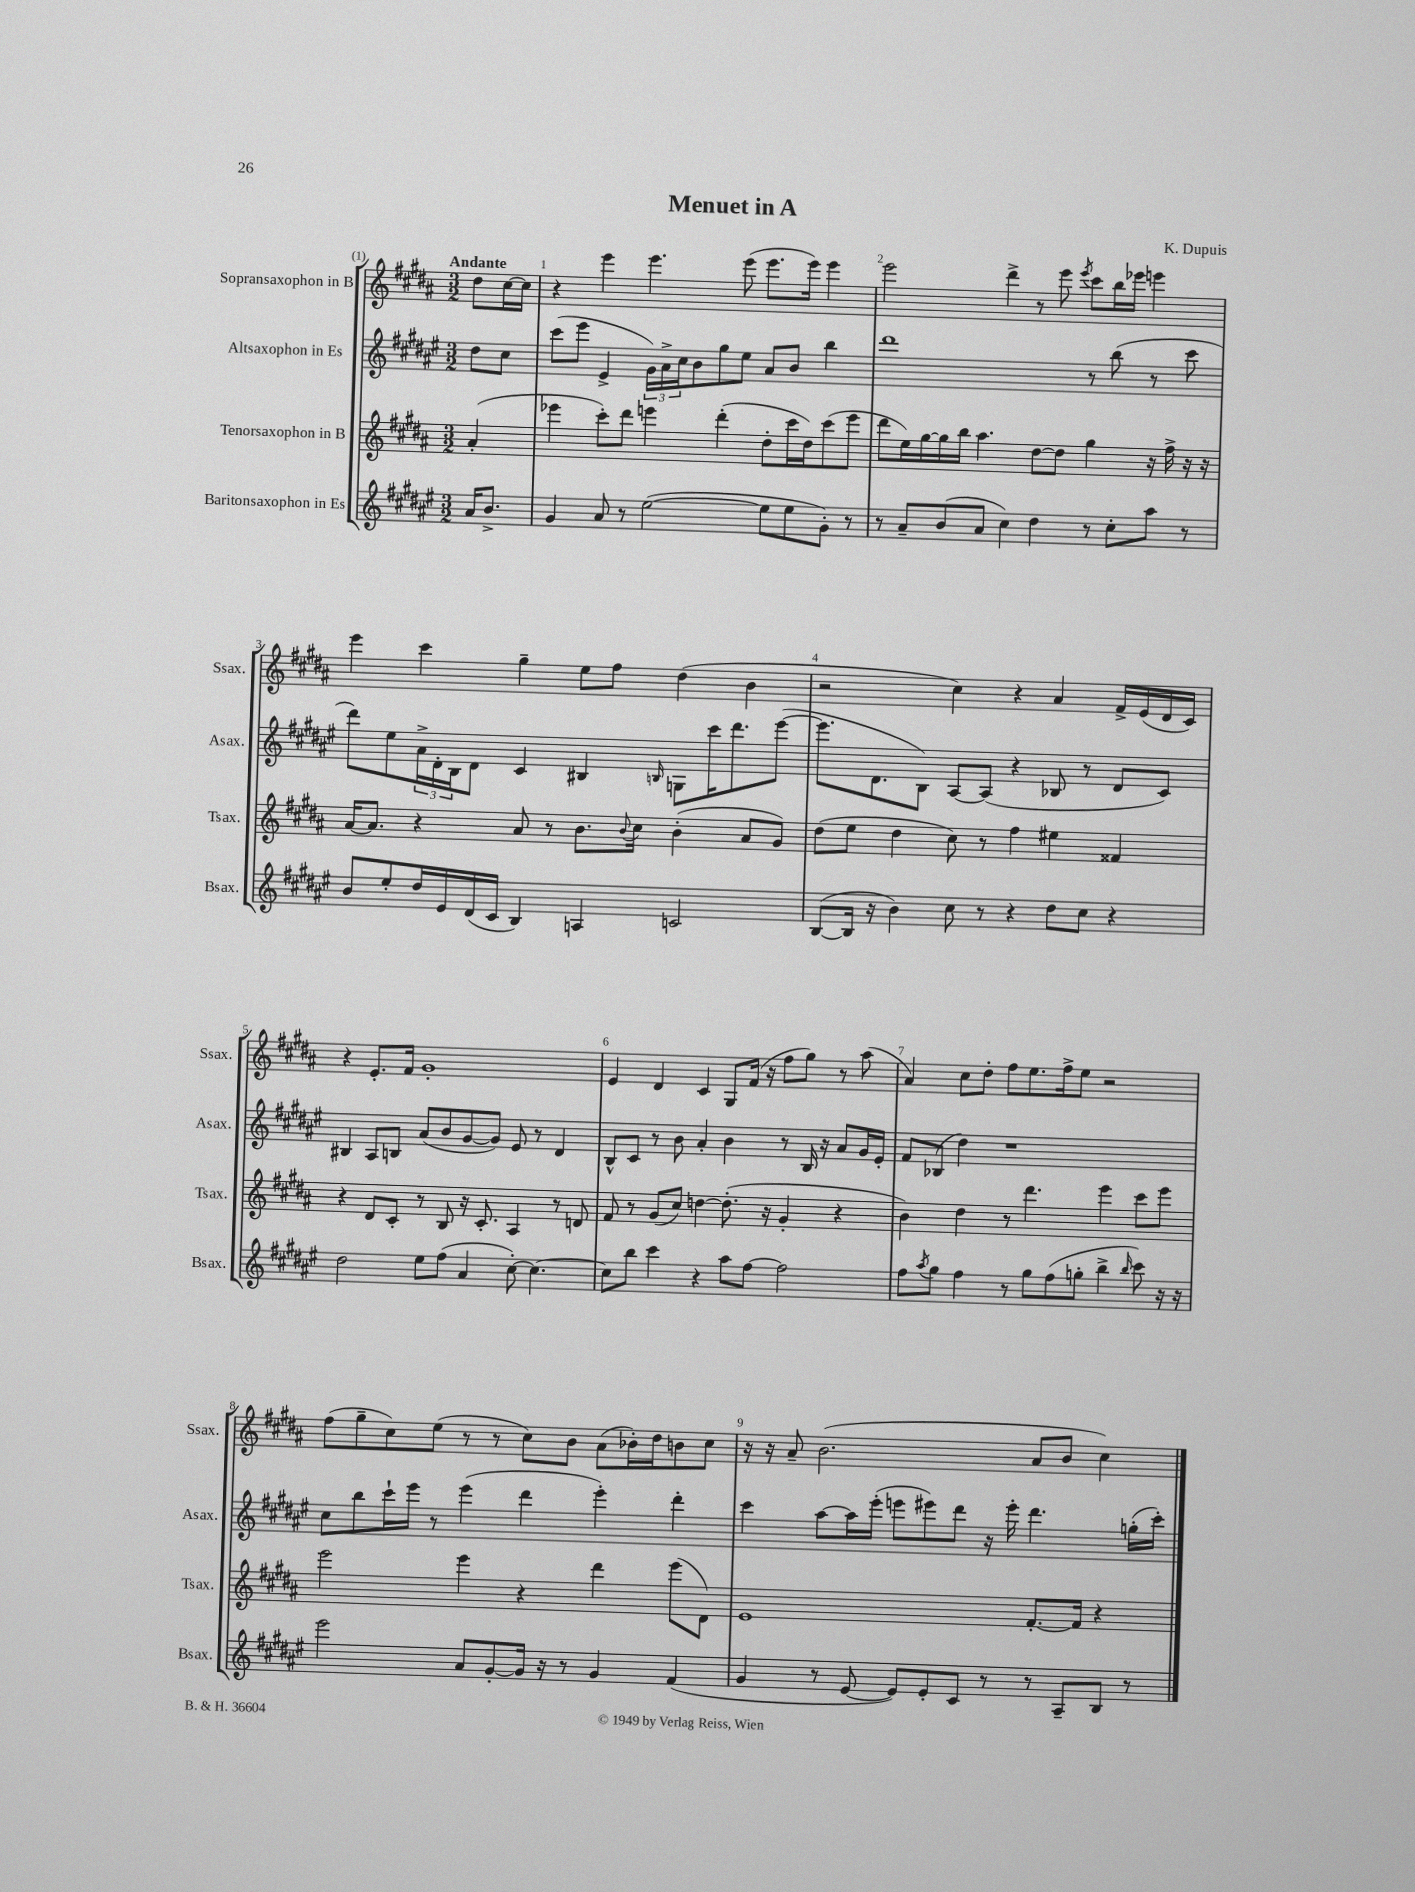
\header { title = "Menuet in A" composer = "K. Dupuis" }
<<
\new StaffGroup <<
\new Staff = "s0" \with { instrumentName = "Sopransaxophon in B" shortInstrumentName = "Ssax." } {
    \clef treble \key b \major \numericTimeSignature \time 3/2 \partial 4 \tempo "Andante"
    dis''8 cis''16~ cis''16 |
    r4 e'''4 e'''4. e'''8( e'''8. e'''16) e'''4 |
    e'''2 dis'''4-> r8 e'''8 \acciaccatura { e'''8 } cis'''8 b''16 ees'''16 e'''4 |
    e'''4 cis'''4 gis''4-- e''8 fis''8 dis''4( b'4 |
    r2 cis''4) r4 ais'4 fis'16-> e'16( dis'16 cis'16) |
    r4 e'8.-. fis'16 gis'1-. |
    e'4 dis'4 cis'4 gis8 fis'16( r16 fis''8 gis''8) r8 ais''8( |
    ais'4) cis''8 dis''8-. fis''8 e''8. fis''16-> e''8 r2 |
    fis''8( gis''8-- cis''8) e''8( r8 r8 cis''8) b'8 ais'8( bes'16-.) dis''16 b'8 cis''8 |
    r16 r16 ais'8-- b'2.( ais'8 b'8 cis''4) \bar "|." |
}
\new Staff = "s1" \with { instrumentName = "Altsaxophon in Es" shortInstrumentName = "Asax." } {
    \clef treble \key fis \major \numericTimeSignature \time 3/2 \partial 4
    dis''8 cis''8 |
    cis'''8( eis'''8 eis'4-> \tuplet 3/2 { gis'16) ais'16-> cis''16 } b'8 gis''8 eis''8 ais'8 b'8 b''4 |
    dis'''1 r8 b''8( r8 cis'''8 |
    dis'''8) eis''8 \tuplet 3/2 { ais'16-> dis'16-. b16 } dis'8 cis'4 bis4 \grace { b16 } g8 cis'''16 dis'''8. eis'''8~( |
    eis'''8. dis'8. b8) ais8~ ais8( r4 bes8 r8 dis'8 cis'8) |
    bis4 ais8 b8 ais'8( b'8 gis'8~ gis'8) eis'8 r8 dis'4 |
    b8-^ cis'8 r8 b'8 ais'4-. b'4 r8 b16 r16 ais'8 gis'16 eis'16-. |
    fis'8 bes8( dis''4) r1 |
    cis''8 b''8 cis'''16-! eis'''16 r8 eis'''4( dis'''4 eis'''4-.) dis'''4-. |
    cis'''4 ais''8~ ais''16 eis'''16-.( e'''8 eis'''8) dis'''8 r16 eis'''16-. dis'''4. g''16-.( cis'''16-.) \bar "|." |
}
\new Staff = "s2" \with { instrumentName = "Tenorsaxophon in B" shortInstrumentName = "Tsax." } {
    \clef treble \key b \major \numericTimeSignature \time 3/2 \partial 4
    ais'4-.( |
    ees'''4 cis'''8-.) dis'''8 e'''4 dis'''4-.( dis''8-. cis'''16 dis''16) cis'''8( e'''8 |
    dis'''8 e''16) gis''16~ gis''16 b''16 ais''4. dis''8~ dis''8 gis''4 r16 fis''16-> r16 r16 |
    ais'16~ ais'8. r4 ais'8 r8 b'8. \appoggiatura { b'8 } cis''16 b'4-.( ais'8 gis'8) |
    dis''8( e''8 dis''4 cis''8) r8 fis''4 eis''4 fisis'4 |
    r4 dis'8 cis'8-. r8 b8 r16 cis'8.-. ais4 r8 d'8 |
    fis'8 r8 gis'8( cis''8) d''4~ d''8.-.( r16 gis'4-. r4 |
    b'4) dis''4 r8 dis'''4. e'''4 cis'''8 e'''8 |
    e'''2 e'''4 r4 dis'''4 e'''8( dis'8) |
    e'1 fis'8.~-. fis'16 r4 \bar "|." |
}
\new Staff = "s3" \with { instrumentName = "Baritonsaxophon in Es" shortInstrumentName = "Bsax." } {
    \clef treble \key fis \major \numericTimeSignature \time 3/2 \partial 4
    ais'16 b'8.-> |
    gis'4 ais'8 r8 eis''2~( eis''8 eis''8 gis'8-.) r8 |
    r8 ais'8-- b'8( ais'8 cis''4) dis''4 r8 cis''8-. ais''8 r8 |
    b'8 eis''8-. dis''16 eis'16 dis'16( cis'16 b4) a4 c'2 |
    b8~( b16 r16 b'4) cis''8 r8 r4 dis''8 cis''8 r4 |
    dis''2 eis''8 fis''8( ais'4 cis''8~-.) cis''4.~ |
    cis''8 b''8 cis'''4 r4 ais''8 fis''8~ fis''2 |
    fis''8 \acciaccatura { ais''8 } gis''8 fis''4 r8 gis''8 fis''8( g''8-. b''4-> \grace { b''16 } cis'''8) r16 r16 |
    eis'''2 ais'8 gis'8~-. gis'16 r16 r8 gis'4 fis'4( |
    gis'4 r8 eis'8~ eis'8) eis'8-. cis'8 r8 r8 ais8-- b8 r8 \bar "|." |
}
>>
>>
\layout { \context { \Score \override BarNumber.break-visibility = ##(#f #t #t) barNumberVisibility = #all-bar-numbers-visible } }
